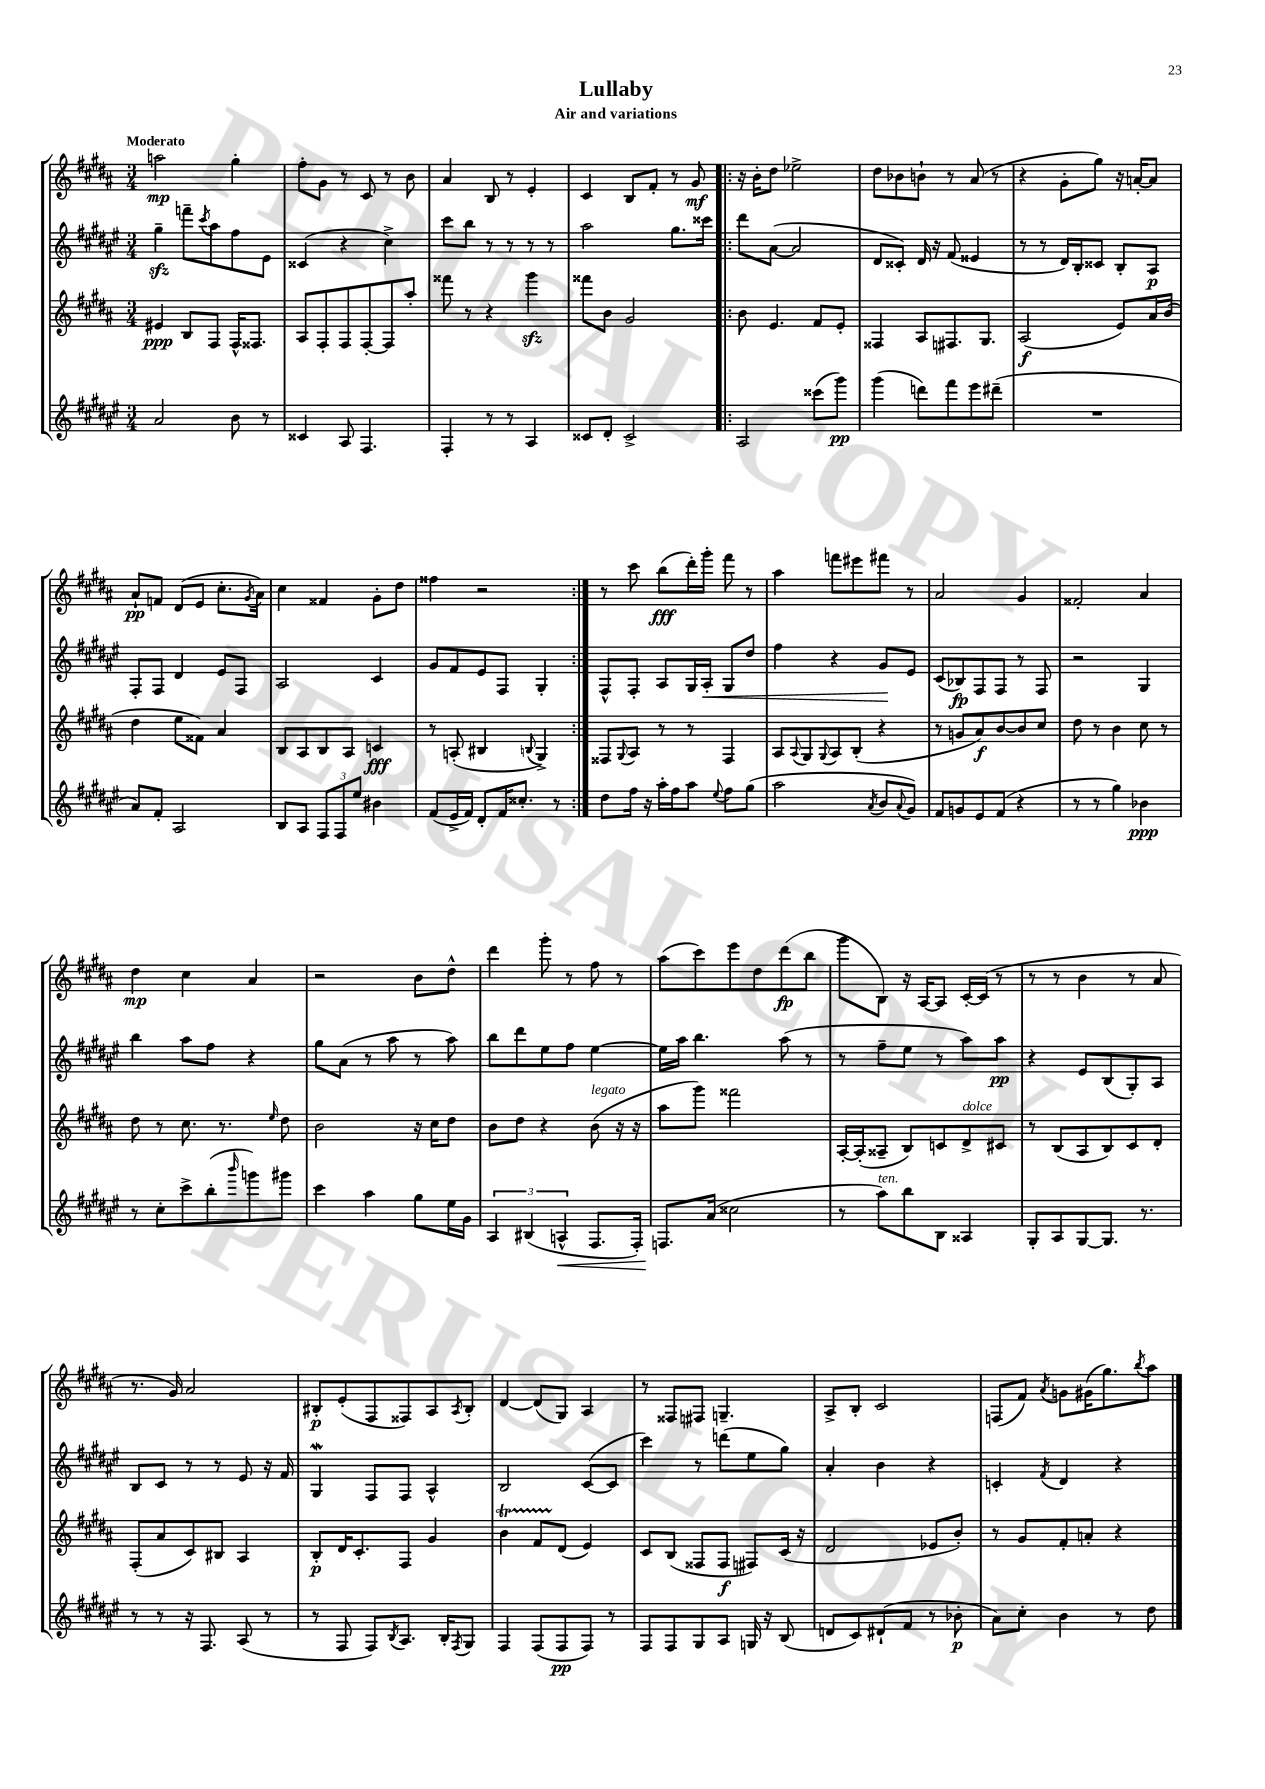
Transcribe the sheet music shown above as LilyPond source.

\header { title = "Lullaby" subtitle = "Air and variations" }
<<
\new StaffGroup <<
\new Staff = "s0" {
    \clef treble \key b \major \numericTimeSignature \time 3/4 \tempo "Moderato"
    a''2\mp gis''4-. |
    fis''8-. gis'8 r8 cis'8 r8 b'8 |
    ais'4 b8 r8 e'4-. |
    cis'4 b8 fis'8-. r8 gis'8\mf |
    \repeat volta 2 { r16 b'16-. dis''8 ees''2-> |
    dis''8 bes'8 b'8-! r8 ais'8( r8 |
    r4 gis'8-. gis''8) r16 a'16~-. a'8 |
    ais'8-!\pp f'8 dis'8( e'8 cis''8.-. \acciaccatura { gis'8 } ais'16) |
    cis''4 fisis'4 gis'8-. dis''8 |
    fisis''4 r2 | }
    r8 cis'''8 b''8\fff( dis'''16-.) gis'''16-. fis'''8 r8 |
    ais''4 f'''8 eis'''8 fis'''8 r8 |
    ais'2 gis'4 |
    fisis'2-. ais'4 |
    dis''4\mp cis''4 ais'4 |
    r2 b'8 dis''8-^ |
    dis'''4 gis'''8-. r8 fis''8 r8 |
    ais''8( cis'''8) e'''8 dis''8 dis'''8\fp( b''8 |
    gis'''8 b8) r16 ais16~ ais8 cis'16~-. cis'16( r8 |
    r8 r8 b'4 r8 ais'8 |
    r8. gis'16) ais'2 |
    bis8-.\p e'8-.( fis8 fisis8) ais8 \acciaccatura { ais8 } bis8-. |
    dis'4~ dis'8( gis8) ais4 |
    r8 fisis8 fis8 g4.-- |
    ais8-> b8-. cis'2 |
    f8( fis'8) \acciaccatura { ais'8 } g'8 gis'16( gis''8.) \acciaccatura { b''8 } ais''8 \bar "|." |
}
\new Staff = "s1" {
    \clef treble \key fis \major \numericTimeSignature \time 3/4
    gis''4--\sfz f'''8-- \acciaccatura { cis'''8 } ais''8 fis''8 eis'8 |
    cisis'4( r4 cis''4->) |
    cis'''8 b''8 r8 r8 r8 r8 |
    ais''2 gis''8. cisis'''16 |
    \repeat volta 2 { dis'''8 ais'8~( ais'2 |
    dis'8 cisis'8-.) dis'16 r16 fis'8( eisis'4 |
    r8 r8 dis'16) b16-. cisis'8 b8-. ais8\p |
    fis8-. fis8 dis'4 eis'8 fis8 |
    ais2 cis'4 |
    gis'8 fis'8 eis'8 fis8 gis4-. | }
    fis8-^ fis8-. ais8 gis16 ais16-.\< gis8 dis''8 |
    fis''4 r4 gis'8\! eis'8 |
    cis'8( bes8\fp) fis8 fis8 r8 fis8 |
    r2 gis4 |
    b''4 ais''8 fis''8 r4 |
    gis''8 ais'8( r8 ais''8 r8 ais''8) |
    b''8 dis'''8 eis''8 fis''8 eis''4~ |
    eis''16 ais''16 b''4. ais''8( r8 |
    r8 fis''8-- eis''8 r8 ais''8) ais''8\pp |
    r4 eis'8 b8( gis8-.) ais8 |
    b8 cis'8 r8 r8 eis'8 r16 fis'16 |
    gis4\mordent fis8 fis8 ais4-^ |
    b2 cis'8~( cis'8 |
    cis'''4) r8 d'''8( eis''8 gis''8) |
    ais'4-. b'4 r4 |
    c'4-. \acciaccatura { fis'8 } dis'4 r4 \bar "|." |
}
\new Staff = "s2" {
    \clef treble \key b \major \numericTimeSignature \time 3/4
    eis'4\ppp b8 fis8 fis16-^ fisis8. |
    ais8 fis8-. fis8 fis8~-. fis8 ais''8-. |
    fisis'''8 r8 r4 gis'''4\sfz |
    fisis'''8 b'8 gis'2 |
    \repeat volta 2 { b'8 e'4. fis'8 e'8-. |
    fisis4 ais8 fis8. gis8. |
    ais2\f( e'8) ais'16 b'16( |
    dis''4 e''8 fisis'8) ais'4 |
    b8 ais8 b8 ais8 c'4\fff |
    r8 a8-.( bis4 \appoggiatura { b8 } gis4->) | }
    fisis8 \appoggiatura { gis8 } ais8 r8 r8 fisis4 |
    ais8 \appoggiatura { ais8 } gis8 \appoggiatura { gis8 } ais8 b8-.( r4 |
    r8 g'8 ais'8\f) b'8~ b'8 cis''8 |
    dis''8 r8 b'4 cis''8 r8 |
    dis''8 r8 cis''8. r8. \grace { e''16 } dis''8 |
    b'2 r16 cis''16 dis''8 |
    b'8 dis''8 r4 b'8^\markup { \italic "legato" }( r16 r16 |
    ais''8 gis'''8) fisis'''2 |
    ais16~-. ais16-.( aisis8-- b8) c'8 dis'8->^\markup { \italic "dolce" } cis'8 |
    r8 b8( ais8 b8) cis'8 dis'8-. |
    fis8-.( ais'8 cis'8) bis8 ais4 |
    b8-.\p dis'16 cis'8.-. fis8 gis'4 |
    b'4\startTrillSpan fis'8 dis'8\stopTrillSpan( e'4) |
    cis'8 b8( fisis8 fisis8\f fis8) cis'16( r16 |
    dis'2 ees'8 b'8-.) |
    r8 gis'8 fis'8-. a'8-. r4 \bar "|." |
}
\new Staff = "s3" {
    \clef treble \key fis \major \numericTimeSignature \time 3/4
    ais'2 b'8 r8 |
    cisis'4 ais8 fis4. |
    fis4-. r8 r8 ais4 |
    cisis'8 dis'8-. cisis'2-> |
    \repeat volta 2 { ais2 cisis'''8( gis'''8\pp) |
    gis'''4( d'''8) fis'''8 eis'''8 dis'''8--( |
    R2. |
    ais'8) fis'8-. ais2 |
    b8 ais8 \tuplet 3/2 { fis8 fis8 eis''8 } bis'4 |
    fis'8( eis'16-> fis'16) dis'8-. fis'16 cisis''8.-. r8 | }
    dis''8 fis''16 r16 ais''16-. fis''16 ais''8 \appoggiatura { eis''8 } fis''8 gis''8( |
    ais''2 \acciaccatura { ais'8 } b'8 \appoggiatura { ais'8 } gis'8) |
    fis'8 g'8 eis'8 fis'8( r4 |
    r8 r8 gis''4) bes'4\ppp |
    r8 cis''8-. cis'''8-> b''8-.( \grace { b'''16 } g'''8) gis'''8 |
    cis'''4 ais''4 gis''8 eis''16 gis'16 |
    \tuplet 3/2 { ais4 bis4( a4-^\< } fis8. fis16-.) |
    f8.\! ais'16( cisis''2 |
    r8 ais''8^\markup { \italic "ten." }) b''8 b8 aisis4 |
    gis8-. ais8 gis8~ gis8. r8. |
    r8 r8 r16 fis8. ais8( r8 |
    r8 fis8 fis8) \acciaccatura { b8 } ais8. b16-. \acciaccatura { fis8 } gis8 |
    fis4 fis8( fis8\pp fis8) r8 |
    fis8 fis8 gis8 ais8 g16 r16 b8( |
    d'8 cis'8) dis'8-!( fis'8 r8 bes'8-.\p |
    ais'8) cis''8-. b'4 r8 dis''8 \bar "|." |
}
>>
>>
\layout { \context { \Score \remove "Bar_number_engraver" } }
